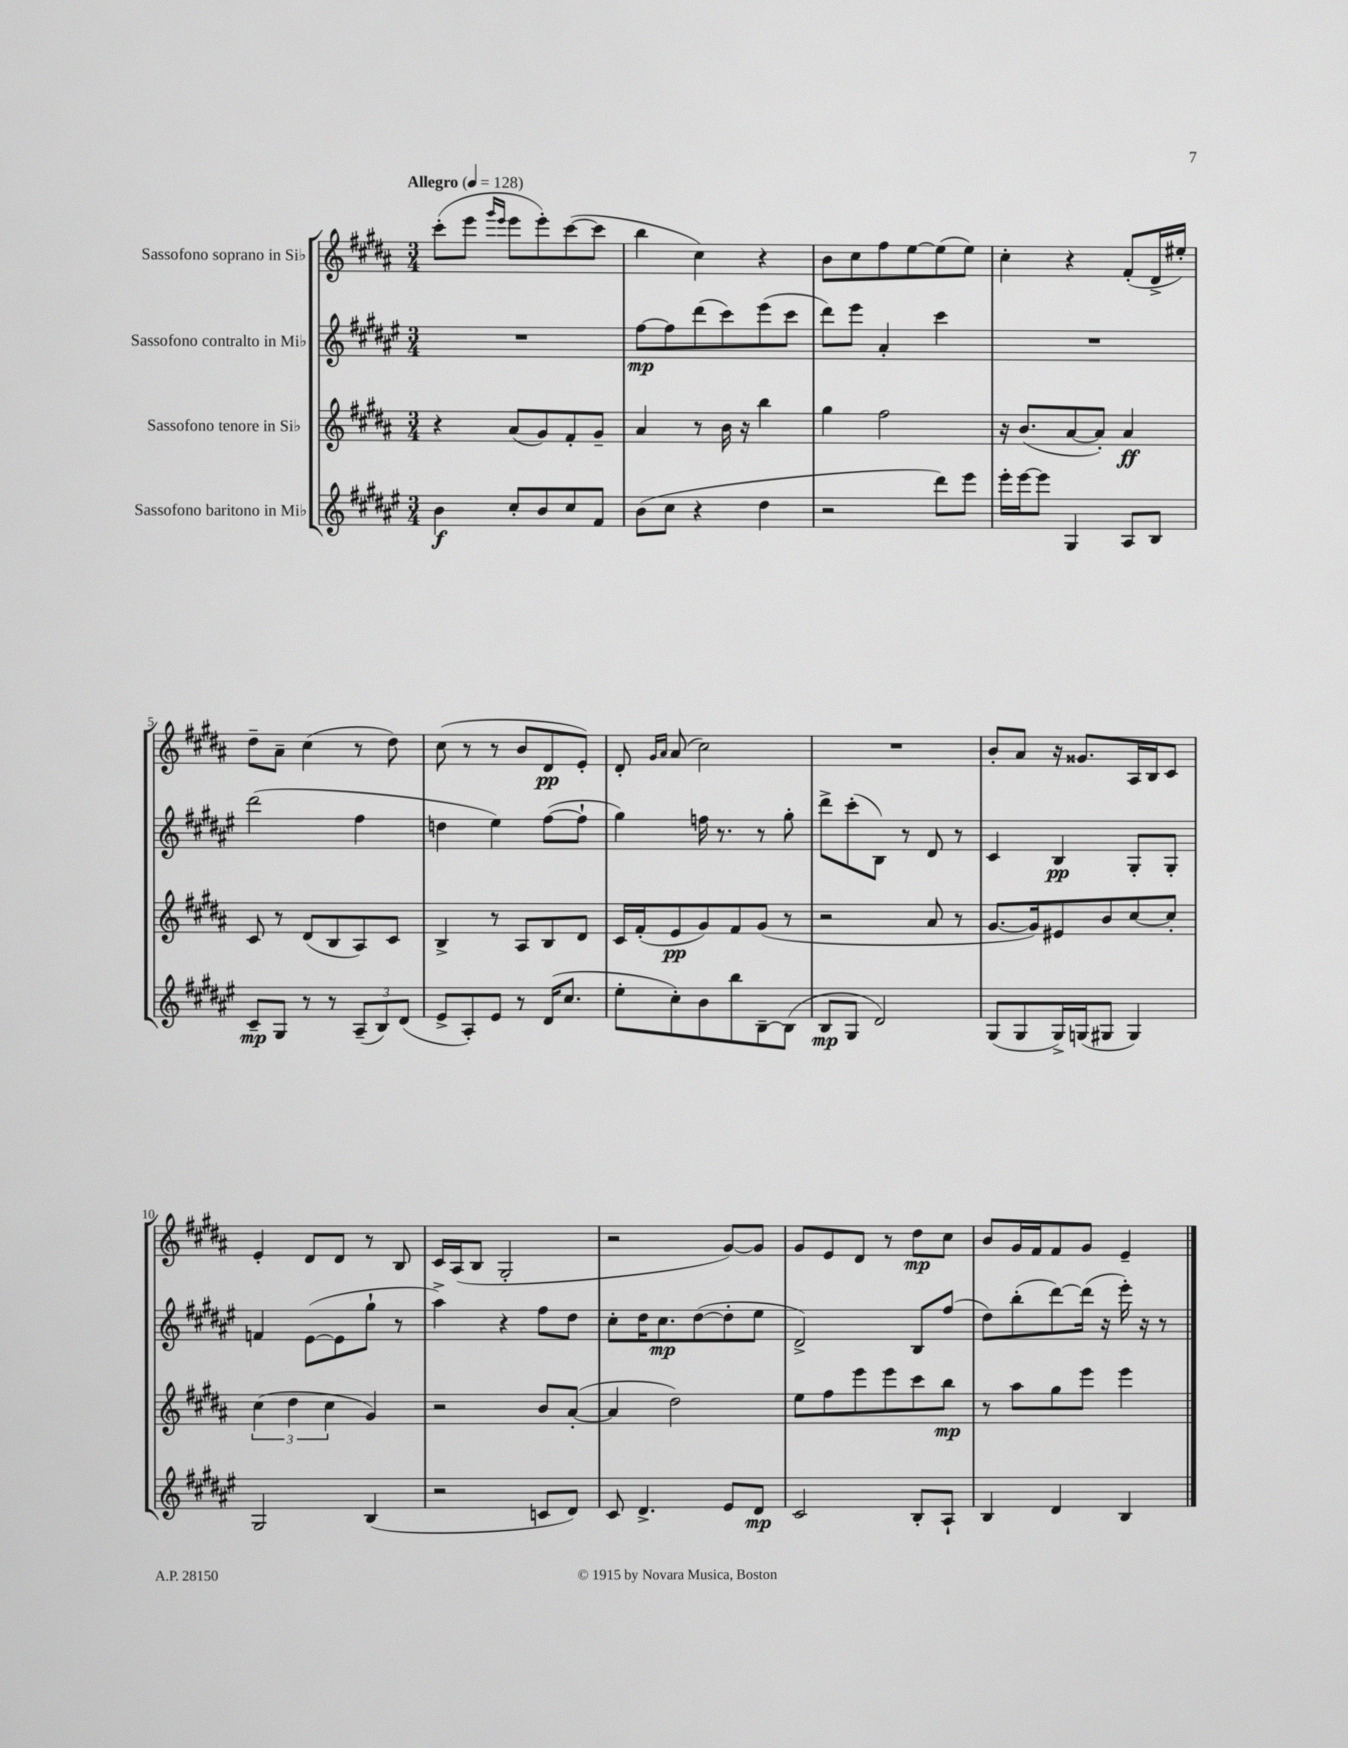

**kern	**dynam	**kern	**dynam	**kern	**dynam	**kern	**dynam
*part4	*part4	*part3	*part3	*part2	*part2	*part1	*part1
*staff4	*staff4	*staff3	*staff3	*staff2	*staff2	*staff1	*staff1
*I"Sassofono baritono in Mi♭	*	*I"Sassofono tenore in Si♭	*	*I"Sassofono contralto in Mi♭	*	*I"Sassofono soprano in Si♭	*
*clefG2	*	*clefG2	*	*clefG2	*	*clefG2	*
*k[f#c#g#d#a#e#]	*	*k[f#c#g#d#a#]	*	*k[f#c#g#d#a#e#]	*	*k[f#c#g#d#a#]	*
*M3/4	*	*M3/4	*	*M3/4	*	*M3/4	*
*MM128	*	*MM128	*	*MM128	*	*MM128	*
=1	=1	=1	=1	=1	=1	=1	=1
!	!	!	!	!	!	!LO:TX:a:B:t=Allegro	!
4b\	f	4r	.	2.r	.	(8ccc#'\L	.
.	.	.	.	.	.	8eee\J	.
.	.	.	.	.	.	16qqggg#/LL	.
.	.	.	.	.	.	16qqeee/JJ	.
8cc#'/L	.	(8a#/L	.	.	.	8eee\L	.
8b/	.	8g#/)	.	.	.	8eee'\)	.
8cc#/	.	8f#'/	.	.	.	([8ccc#\	.
8f#/J	.	8g#~/J	.	.	.	8ccc#\J]	.
=2	=2	=2	=2	=2	=2	=2	=2
(8b\L	.	4a#/	.	[8ff#\L	mp	4bb\	.
8cc#\J	.	.	.	8ff#\]	.	.	.
4r	.	8r	.	(8ddd#\	.	4cc#\)	.
.	.	16b\	.	8ccc#\)	.	.	.
.	.	16r	.	.	.	.	.
4dd#\	.	4bb\	.	(8eee#\	.	4r	.
.	.	.	.	8ccc#\J	.	.	.
=3	=3	=3	=3	=3	=3	=3	=3
2r	.	4gg#\	.	8ddd#\L)	.	8b\L	.
.	.	.	.	8eee#\J	.	8cc#\	.
.	.	2ff#\	.	4a#'/	.	8ff#\	.
.	.	.	.	.	.	[8ee\	.
8ddd#\L)	.	.	.	4ccc#\	.	(8ee\]	.
8eee#\J	.	.	.	.	.	8ee\J)	.
=4	=4	=4	=4	=4	=4	=4	=4
16eee#'\LL	.	16r	.	2.r	.	4cc#'\	.
[16eee#\J	.	(8.b/L	.	.	.	.	.
8eee#\J]	.	.	.	.	.	.	.
4G#/	.	[8a#/	.	.	.	4r	.
.	.	8a#'/J])	.	.	.	.	.
8A#/L	.	4a#/	ff	.	.	(8f#'/L	.
8B/J	.	.	.	.	.	16d#^/L	.
.	.	.	.	.	.	16ee#X'/JJ)	.
!!LO:LB:g=z
=5	=5	=5	=5	=5	=5	=5	=5
8c#~/L	mp	8c#/	.	(2ddd#\	.	8dd#~\L	.
8G#/J	.	8r	.	.	.	8a#~\J	.
8r	.	(8d#/L	.	.	.	(4cc#\	.
8r	.	8B/	.	.	.	.	.
(12A#~/L	.	8A#/)	.	4ff#\	.	8r	.
12B/)	.	.	.	.	.	.	.
.	.	8c#/J	.	.	.	8dd#\)	.
(12d#/J	.	.	.	.	.	.	.
=6	=6	=6	=6	=6	=6	=6	=6
8e#^/L	.	4B^/	.	4ddn\	.	(8cc#\	.
8A#'/)	.	.	.	.	.	8r	.
8e#/J	.	8r	.	4ee#\)	.	8r	.
8r	.	8A#/L	.	.	.	8b/L	.
(16d#/KL	.	8B/	.	([8ff#\L	.	8d#/	pp
8.cc#/J	.	.	.	.	.	.	.
.	.	8d#/J	.	8ff#`\J]	.	8e'/J)	.
=7	=7	=7	=7	=7	=7	=7	=7
8ee#'\L	.	16c#/LL	.	4gg#\)	.	8d#'/	.
.	.	(16f#'/J	.	.	.	.	.
.	.	.	.	.	.	16qqg#/LL	.
.	.	.	.	.	.	16qqa#/JJ	.
8cc#'\)	.	8e/	pp	.	.	(8a#/	.
8b\	.	8g#/)	.	16ffn\	.	2cc#\)	.
.	.	.	.	8.r	.	.	.
8bb\	.	8f#/	.	.	.	.	.
[8B~\	.	(8g#/J	.	8r	.	.	.
(8B\J]	.	8r	.	8gg#'\	.	.	.
=8	=8	=8	=8	=8	=8	=8	=8
8B/L	mp	2r	.	8ddd#^\L	.	2.r	.
8G#/J	.	.	.	(8ccc#'\	.	.	.
2d#/)	.	.	.	8B\J)	.	.	.
.	.	.	.	8r	.	.	.
.	.	8a#/	.	8d#/	.	.	.
.	.	8r	.	8r	.	.	.
=9	=9	=9	=9	=9	=9	=9	=9
(8G#/L	.	[8.g#/L	.	4c#/	.	8b'/L	.
8G#/	.	.	.	.	.	8a#/J	.
.	.	16g#/k])	.	.	.	.	.
16G#^/L)	.	8e#X/	.	4B/	pp	16r	.
(16Gn/J	.	.	.	.	.	8.g##X/L	.
8G#X/J	.	8b/	.	.	.	.	.
4G#/)	.	[8cc#/	.	8G#'/L	.	16A#/L	.
.	.	.	.	.	.	16B/J	.
.	.	8cc#'/J]	.	8G#'/J	.	8c#/J	.
!!LO:LB:g=z
=10	=10	=10	=10	=10	=10	=10	=10
2G#/	.	(6cc#\	.	4fn/	.	4e'/	.
.	.	6dd#\	.	.	.	.	.
.	.	.	.	([8e#\L	.	8d#/L	.
.	.	6cc#\	.	.	.	.	.
.	.	.	.	8e#\]	.	8d#/J	.
(4B/	.	4g#/)	.	8gg#`\J	.	8r	.
.	.	.	.	8r	.	8B/	.
=11	=11	=11	=11	=11	=11	=11	=11
2r	.	2r	.	4aa#^\)	.	16c#/LL	.
.	.	.	.	.	.	(16A#/J	.
.	.	.	.	.	.	8B/J	.
.	.	.	.	4r	.	2G#'/	.
8cn/L	.	8b/L	.	8ff#\L	.	.	.
8d#/J)	.	([8a#'/J	.	8dd#\J	.	.	.
=12	=12	=12	=12	=12	=12	=12	=12
8c#/	.	4a#/]	.	8cc#'\L	.	2r	.
4.d#^/	.	.	.	16dd#\K	.	.	.
.	.	.	.	8.cc#\	mp	.	.
.	.	2dd#\)	.	.	.	.	.
.	.	.	.	([8dd#\	.	.	.
8e#/L	.	.	.	8dd#'\]	.	[8g#/L)	.
8d#/J	mp	.	.	8ee#\J	.	8g#/J]	.
=13	=13	=13	=13	=13	=13	=13	=13
2c#/	.	8ee\L	.	2d#^/)	.	8g#/L	.
.	.	8ff#\	.	.	.	8e/	.
.	.	8eee\	.	.	.	8d#/J	.
.	.	8eee\	.	.	.	8r	.
8B'/L	.	8ccc#\	.	8B/L	.	8dd#\L	mp
8A#`/J	.	8bb\J	mp	(8ff#/J	.	8cc#\J	.
=14	=14	=14	=14	=14	=14	=14	=14
4B/	.	8r	.	8dd#\L)	.	8b/L	.
.	.	8aa#\L	.	(8bb'\	.	16g#/L	.
.	.	.	.	.	.	16f#/J	.
4d#/	.	8gg#\	.	[8ddd#\)	.	8f#/	.
.	.	8eee\J	.	(16ddd#\Jk]	.	8g#/J	.
.	.	.	.	16r	.	.	.
4B/	.	4eee\	.	16eee#'\)	.	4e~/	.
.	.	.	.	16r	.	.	.
.	.	.	.	8r	.	.	.
==	==	==	==	==	==	==	==
*-	*-	*-	*-	*-	*-	*-	*-
